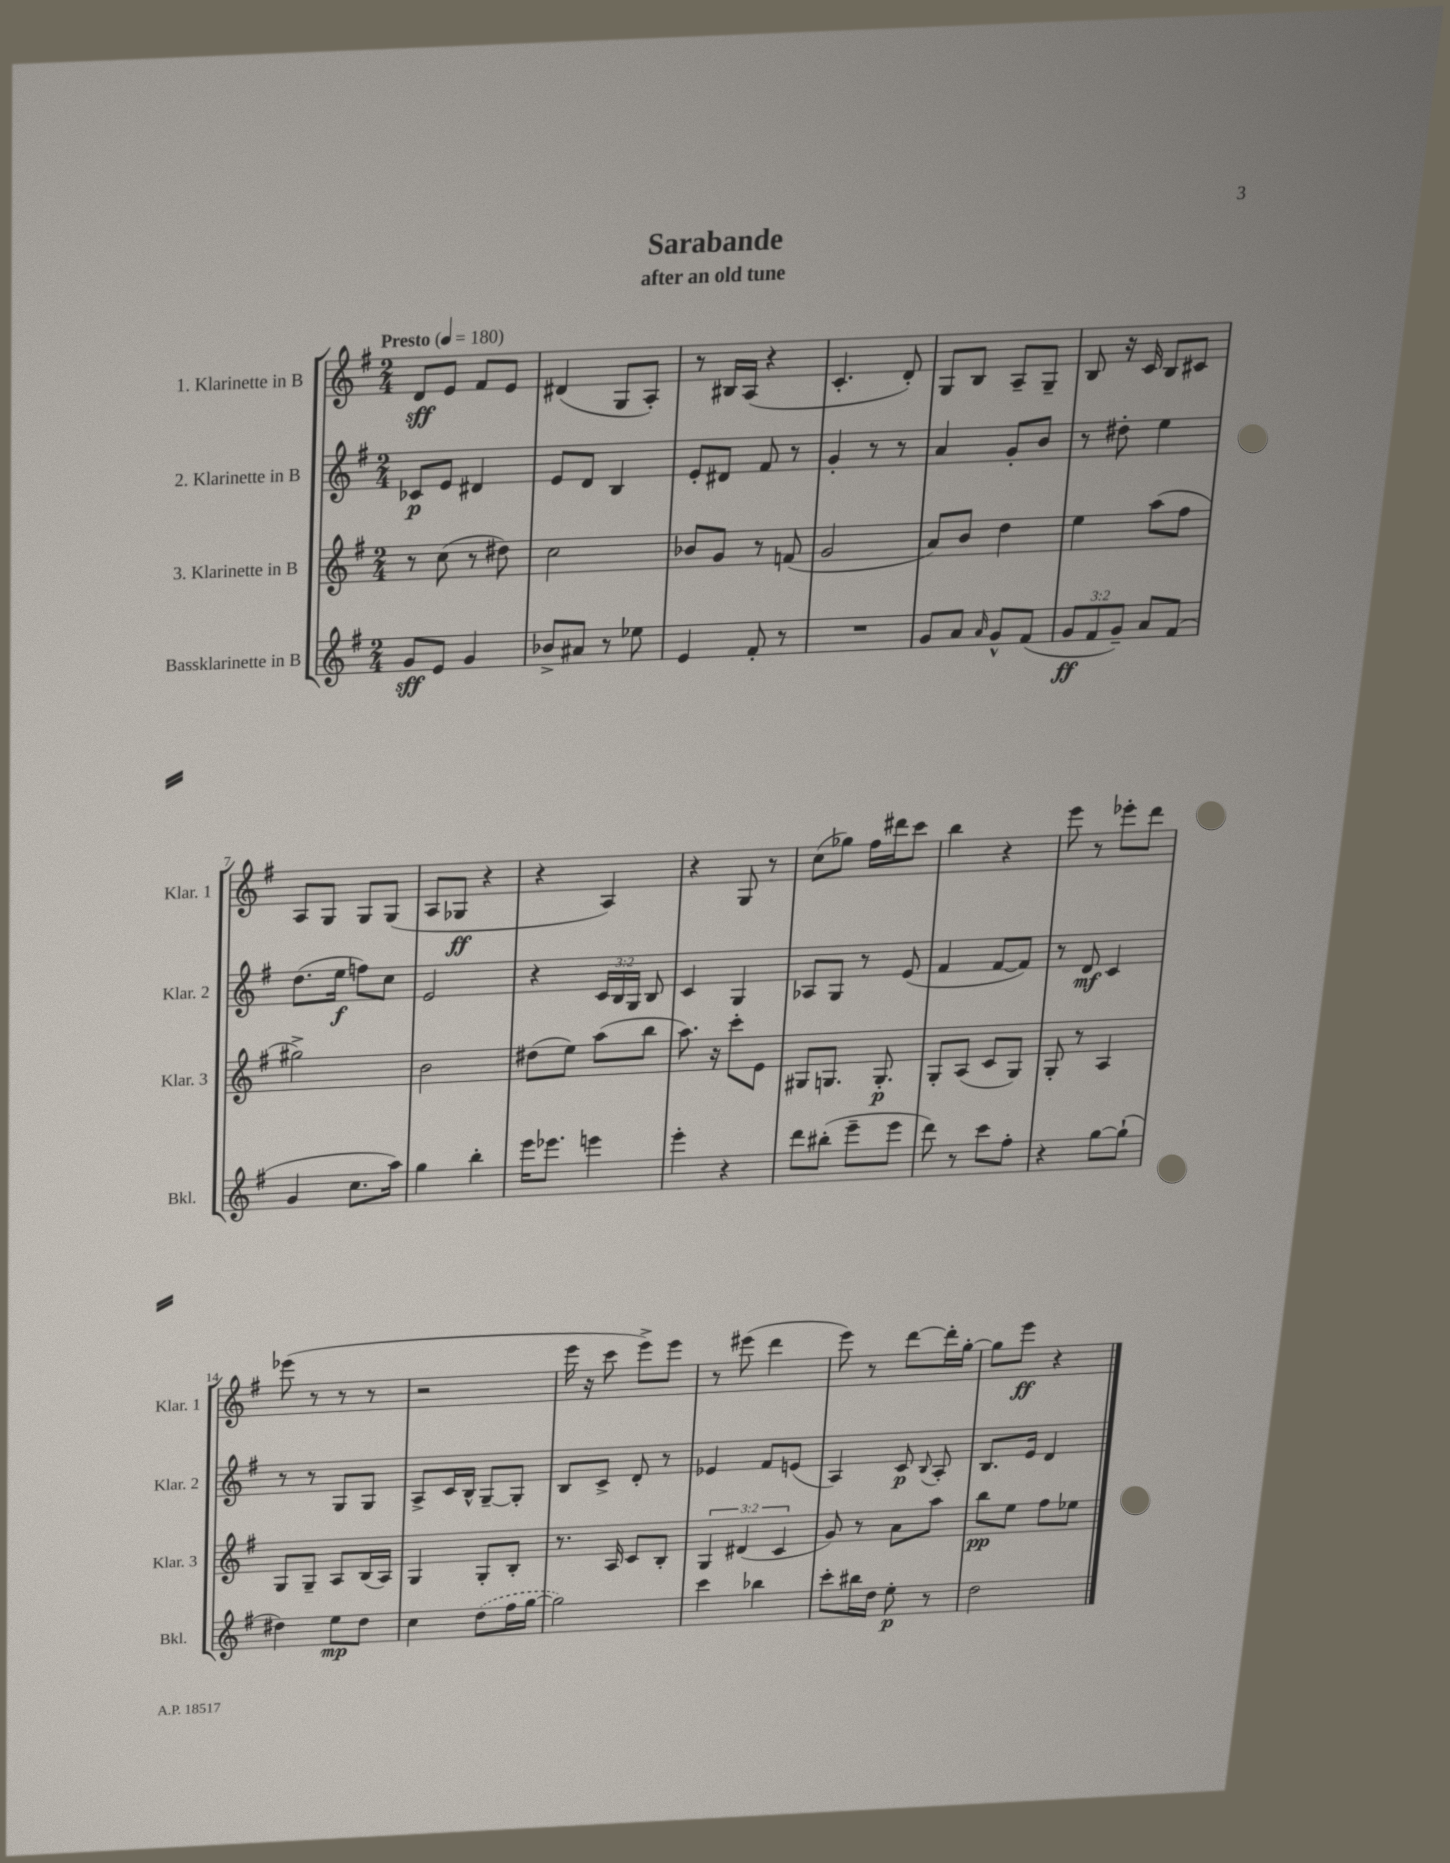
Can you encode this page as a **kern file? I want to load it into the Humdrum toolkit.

**kern	**dynam	**kern	**dynam	**kern	**dynam	**kern	**dynam
*part4	*part4	*part3	*part3	*part2	*part2	*part1	*part1
*staff4	*staff4	*staff3	*staff3	*staff2	*staff2	*staff1	*staff1
*I"Bassklarinette in B	*	*I"3. Klarinette in B	*	*I"2. Klarinette in B	*	*I"1. Klarinette in B	*
*I'Bkl.	*	*I'Klar. 3	*	*I'Klar. 2	*	*I'Klar. 1	*
*clefG2	*	*clefG2	*	*clefG2	*	*clefG2	*
*k[f#]	*	*k[f#]	*	*k[f#]	*	*k[f#]	*
*M2/4	*	*M2/4	*	*M2/4	*	*M2/4	*
*MM180	*	*MM180	*	*MM180	*	*MM180	*
=1	=1	=1	=1	=1	=1	=1	=1
!	!	!	!	!	!	!LO:TX:a:B:t=Presto	!
8g/L	sff	8r	.	8c-X/L	p	8d/L	sff
8e/J	.	(8cc\	.	8e/J	.	8e/J	.
4g/	.	8r	.	4d#X/	.	8f#/L	.
.	.	8dd#X\)	.	.	.	8e/J	.
=2	=2	=2	=2	=2	=2	=2	=2
8b-X^/L	.	2cc\	.	8e/L	.	(4d#X/	.
8a#X/J	.	.	.	8d/J	.	.	.
8r	.	.	.	4B/	.	8G/L	.
8ee-X\	.	.	.	.	.	8A'/J)	.
=3	=3	=3	=3	=3	=3	=3	=3
4e/	.	8b-X/L	.	8e'/L	.	8r	.
.	.	8g/J	.	8d#X/J	.	16B#X/LL	.
.	.	.	.	.	.	(16A/JJ	.
8f#'/	.	8r	.	8f#/	.	4r	.
8r	.	(8fn/	.	8r	.	.	.
=4	=4	=4	=4	=4	=4	=4	=4
2r	.	2g/	.	4g'/	.	4.c'/	.
.	.	.	.	8r	.	.	.
.	.	.	.	8r	.	8d'/)	.
=5	=5	=5	=5	=5	=5	=5	=5
8g/L	.	8a/L)	.	4a/	.	8G/L	.
8a/J	.	8b/J	.	.	.	8B/J	.
16qqa/	.	.	.	.	.	.	.
8g^^/L	.	4dd\	.	8g'/L	.	8A~/L	.
(8f#/J	.	.	.	8b/J	.	8G~/J	.
=6	=6	=6	=6	=6	=6	=6	=6
12g/L	ff	4ee\	.	8r	.	8B/	.
12f#/	.	.	.	.	.	.	.
.	.	.	.	8dd#X'\	.	16r	.
12g~/J)	.	.	.	.	.	.	.
.	.	.	.	.	.	16c/	.
8a/L	.	(8aa\L	.	4ee\	.	8B/L	.
(8f#/J	.	8ff#\J	.	.	.	8c#X/J	.
!!LO:LB:g=z
=7	=7	=7	=7	=7	=7	=7	=7
4g/	.	2gg#X^\)	.	(8.dd\L	.	8A/L	.
.	.	.	.	.	.	8G/J	.
.	.	.	.	16ee\Jk	f	.	.
8.cc\L	.	.	.	8ffn\L)	.	8G/L	.
.	.	.	.	8cc\J	.	(8G/J	.
16aa\Jk)	.	.	.	.	.	.	.
=8	=8	=8	=8	=8	=8	=8	=8
4gg\	.	2b\	.	2e/	.	8A/L	.
.	.	.	.	.	.	8G-X/J	ff
4bb'\	.	.	.	.	.	4r	.
=9	=9	=9	=9	=9	=9	=9	=9
16eee\KL	.	(8dd#X\L	.	4r	.	4r	.
8.eee-X\J	.	.	.	.	.	.	.
.	.	8ee\J)	.	.	.	.	.
4eeen\	.	(8aa\L	.	24c/LL	.	4A/)	.
.	.	.	.	24B/	.	.	.
.	.	.	.	24G/JJ	.	.	.
.	.	8bb\J	.	8B/	.	.	.
=10	=10	=10	=10	=10	=10	=10	=10
4eee'\	.	8.aa\)	.	4c/	.	4r	.
.	.	16r	.	.	.	.	.
4r	.	8ccc'\L	.	4G/	.	8G/	.
.	.	8e\J	.	.	.	8r	.
=11	=11	=11	=11	=11	=11	=11	=11
8ddd\L	.	8G#X/L	.	8A-X/L	.	(8cc\L	.
(8bb#X'\J	.	8.Gn/J	.	8G/J	.	8gg-X\J)	.
8eee~\L	.	.	.	8r	.	16ff#\LL	.
.	.	8.G'/	p	.	.	16ddd#X\J	.
8eee\J	.	.	.	(8e/	.	8ccc\J	.
=12	=12	=12	=12	=12	=12	=12	=12
8ddd\)	.	8G'/L	.	4f#/	.	4bb\	.
8r	.	(8A/J	.	.	.	.	.
8ccc\L	.	8c/L	.	[8f#/L	.	4r	.
8ff#'\J	.	8G/J)	.	8f#/J])	.	.	.
=13	=13	=13	=13	=13	=13	=13	=13
4r	.	8G'/	.	8r	.	8eee\	.
.	.	8r	.	8d/	mf	8r	.
[8gg\L	.	4A/	.	4c/	.	8eee-X'\L	.
(8gg`\J]	.	.	.	.	.	8ddd\J	.
!!LO:LB:g=z
=14	=14	=14	=14	=14	=14	=14	=14
4dd#X\)	.	8G/L	.	8r	.	(8eee-X\	.
.	.	8G~/J	.	8r	.	8r	.
8ee\L	mp	8A/L	.	8G/L	.	8r	.
8dd#\J	.	(16B/L	.	8G/J	.	8r	.
.	.	16A/JJ)	.	.	.	.	.
=15	=15	=15	=15	=15	=15	=15	=15
4cc\	.	4G/	.	8A^/L	.	2r	.
.	.	.	.	16c/L	.	.	.
.	.	.	.	16B^^/JJ	.	.	.
(8dd\L	.	8G'/L	.	[8G~/L	.	.	.
16ff#\L	.	8B'/J	.	8G'/J]	.	.	.
[16gg\JJ	.	.	.	.	.	.	.
=16	=16	=16	=16	=16	=16	=16	=16
2gg\])	.	8.r	.	8B/L	.	16eee\	.
.	.	.	.	.	.	16r	.
.	.	.	.	8c^/J	.	8ccc\	.
.	.	16A/	.	.	.	.	.
.	.	8c/L	.	8d'/	.	8eee^\L)	.
.	.	8B'/J	.	8r	.	8eee\J	.
=17	=17	=17	=17	=17	=17	=17	=17
4ccc\	.	6G/	.	4e-X/	.	8r	.
.	.	.	.	.	.	(8eee#X\	.
.	.	(6d#X/	.	.	.	.	.
4bb-X\	.	.	.	8f#/L	.	4ddd\	.
.	.	6c/	.	.	.	.	.
.	.	.	.	(8en/J	.	.	.
=18	=18	=18	=18	=18	=18	=18	=18
8ccc'\L	.	8g/)	.	4A/)	.	8eee\)	.
16bb#X\L	.	8r	.	.	.	8r	.
16dd\JJ	.	.	.	.	.	.	.
8ee'\	p	8a\L	.	8c/	p	[8ddd\L	.
.	.	.	.	8qqB/	.	.	.
8r	.	8aa\J	.	8A'/	.	16ddd'\L]	.
.	.	.	.	.	.	[16gg'\JJ	.
=19	=19	=19	=19	=19	=19	=19	=19
2dd\	.	8bb\L	pp	8.B/L	.	8gg\L]	.
.	.	8ee\J	.	.	.	8eee\J	ff
.	.	.	.	16e/Jk	.	.	.
.	.	8ff#\L	.	4d/	.	4r	.
.	.	8ee-X\J	.	.	.	.	.
==	==	==	==	==	==	==	==
*-	*-	*-	*-	*-	*-	*-	*-
